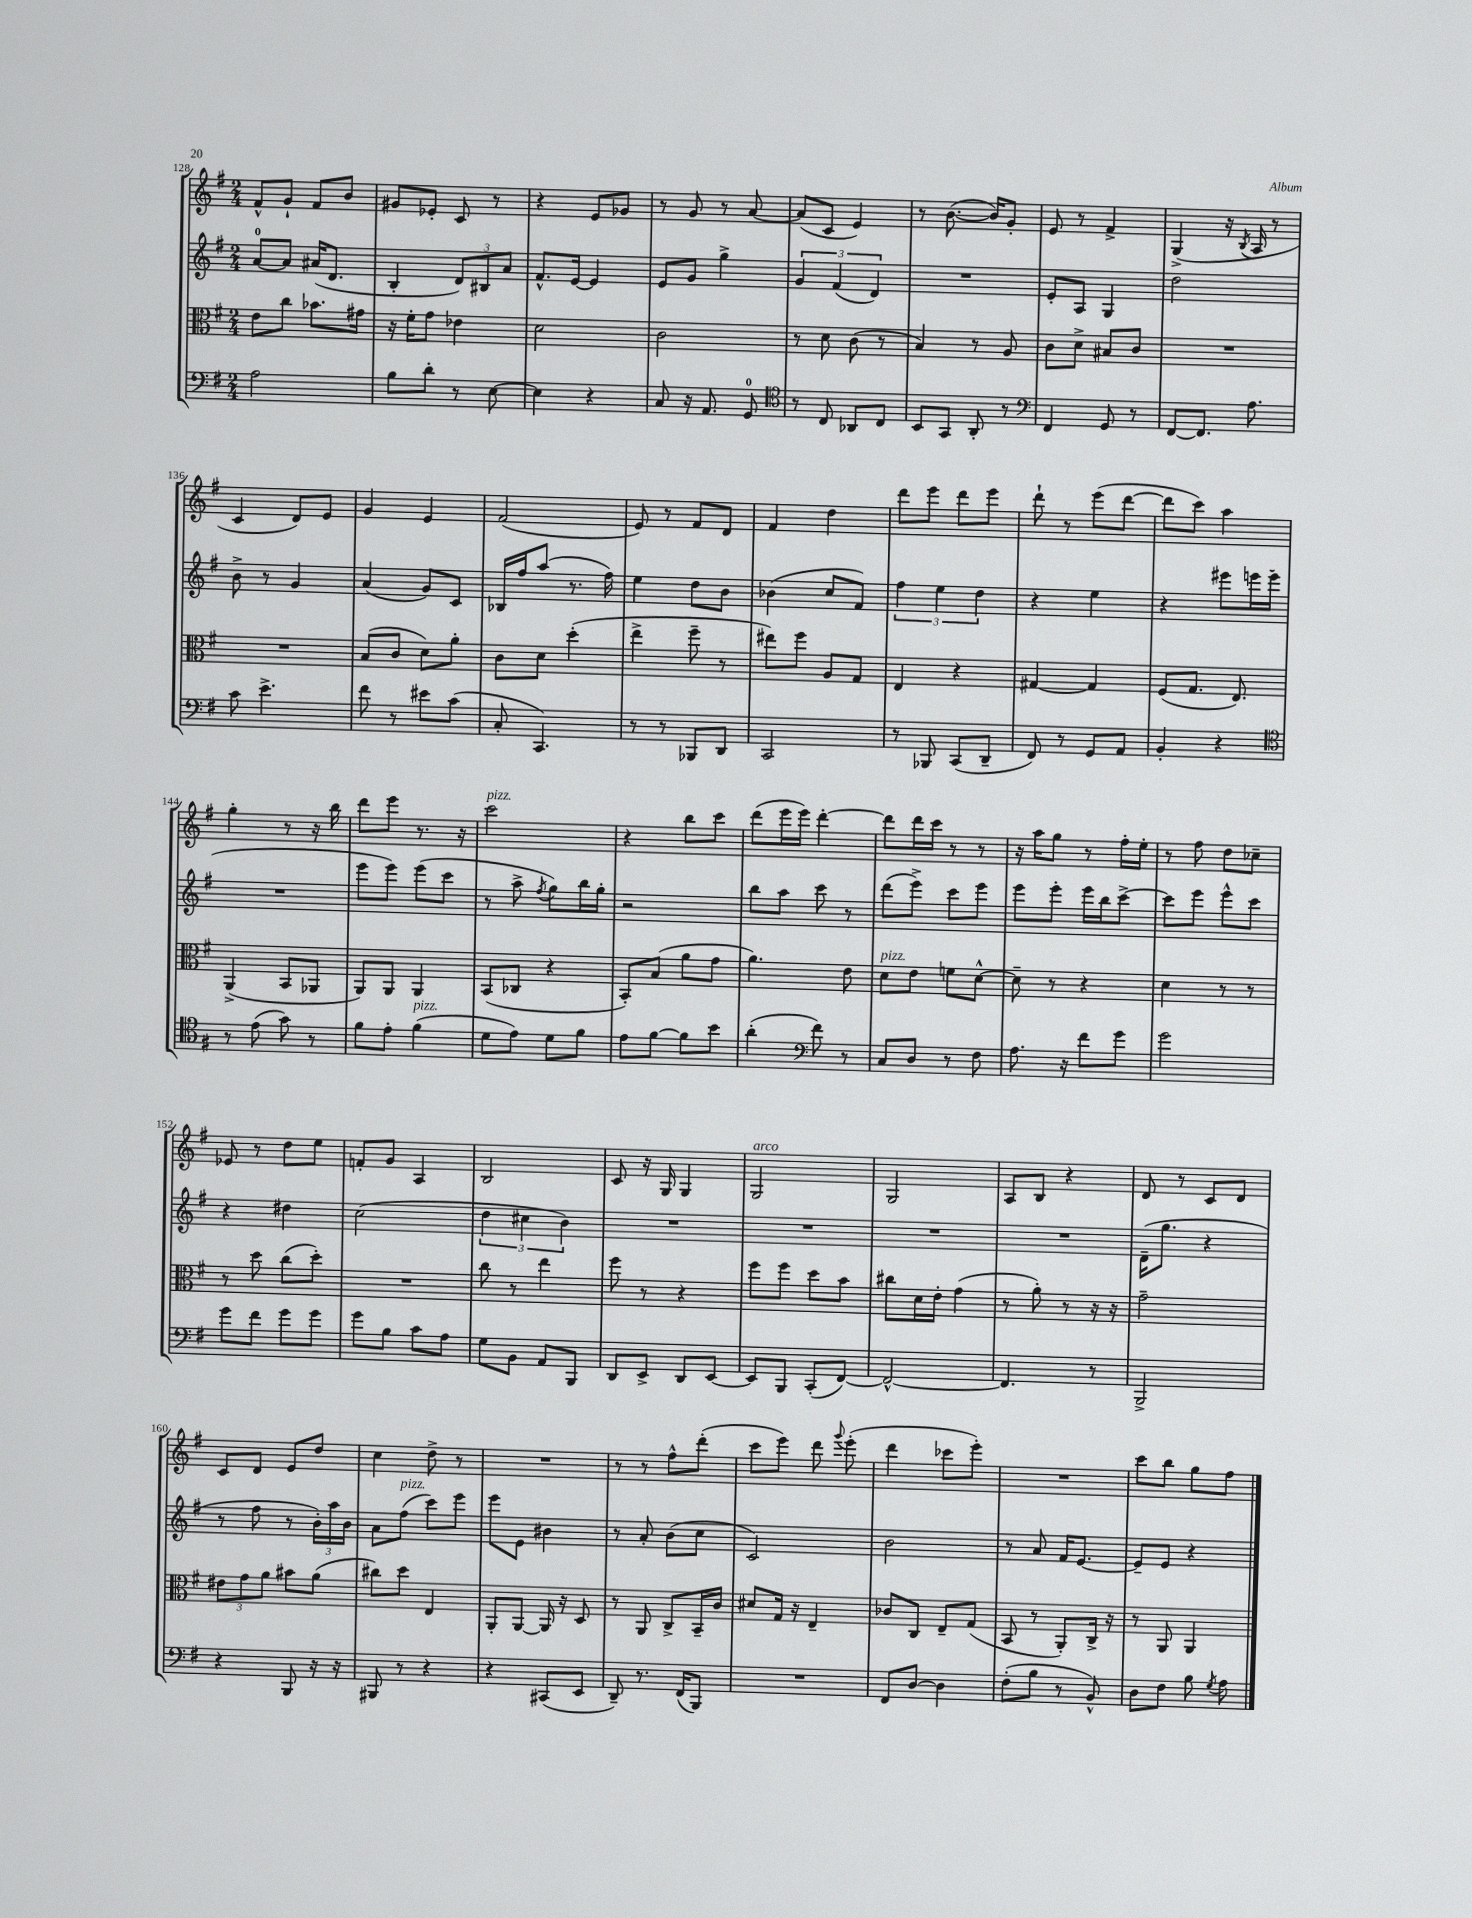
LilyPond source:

<<
\new StaffGroup <<
\new Staff = "s0" {
    \clef treble \key g \major \numericTimeSignature \time 2/4
    \autoBeamOff fis'8[-^ g'8]-! fis'8[ b'8] |
    gis'8[ ees'8]-. c'8 r8 |
    r4 e'8[ ges'8] |
    r8 g'8 r8 a'8~ |
    a'8[( c'8] e'4) |
    r8 b'8.~( b'16[) g'8]-. |
    e'8 r8 fis'4-> |
    g4->( r16 \acciaccatura { b8 } a16 r8 |
    c'4 d'8[) e'8] |
    g'4 e'4 |
    fis'2( |
    e'8) r8 fis'8[ d'8] |
    fis'4 d''4 |
    d'''8[ e'''8] d'''8[ e'''8] |
    d'''8-! r8 e'''8[( d'''8]~ |
    d'''8[ c'''8]) a''4 |
    g''4-. r8 r16 b''16 |
    d'''8[ e'''8] r8. r16 |
    c'''2^\markup { \italic "pizz." } |
    r4 b''8[ c'''8] |
    d'''8[( e'''16 e'''16]) d'''4~-. |
    d'''8[ d'''16 c'''16] r8 r8 |
    r16 a''16[ g''8] r8 fis''16[-. e''16]-. |
    r8 fis''8 d''8[ ces''8]-- |
    ees'8 r8 d''8[ e''8] |
    f'8[-. g'8] a4 |
    b2 |
    c'8 r16 g16 g4 |
    g2^\markup { \italic "arco" } |
    g2 |
    a8[ b8] r4 |
    d'8 r8 c'8[ d'8] |
    c'8[ d'8] e'8[ d''8] |
    c''4 d''8-> r8 |
    R2 |
    r8 r8 fis''8[-^ d'''8]-.( |
    c'''8[ e'''8]) d'''8 \appoggiatura { g'''8 } e'''8-.( |
    d'''4 ces'''8[ e'''8]-.) |
    R2 |
    c'''8[ b''8] g''8[ fis''8] \bar "|." |
}
\new Staff = "s1" {
    \clef treble \key g \major \numericTimeSignature \time 2/4
    \autoBeamOff a'8[-0~ a'8] ais'16[( d'8.] |
    b4-. \tuplet 3/2 { d'8[) bis8 a'8] } |
    fis'8.[-^ e'16]~ e'4 |
    e'8[ g'8] g''4-> |
    \tuplet 3/2 { g'4 fis'4( d'4) } |
    R2 |
    e'8[-. a8] g4 |
    d''2 |
    b'8-> r8 g'4 |
    a'4( g'8[) c'8] |
    bes16[ fis''16 a''8]( r8. fis''16) |
    e''4 d''8[ b'8] |
    bes'4( c''8[ fis'8]) |
    \tuplet 3/2 { fis''4 e''4 d''4 } |
    r4 e''4 |
    r4 eis'''8[ e'''16 e'''16]( |
    R2 |
    e'''8[ e'''8]) e'''8[( c'''8] |
    r8 a''8-> \acciaccatura { fis''8 } g''8[) b''16 g''16]-. |
    r2 |
    b''8[ a''8] c'''8 r8 |
    d'''8[( e'''8]->) c'''8[ e'''8] |
    e'''8[ e'''8]-. e'''16[ b''16 c'''8]~-> |
    c'''8[ e'''8] e'''8[-^ c'''8] |
    r4 dis''4 |
    c''2( |
    \tuplet 3/2 { d''4 cis''4 b'4) } |
    R2 |
    R2 |
    R2 |
    R2 |
    d'16[--( g''8.] r4 |
    r8 fis''8 r8 \tuplet 3/2 { b'16[-.) a''16 b'16] } |
    a'8[ fis''8]^\markup { \italic "pizz." }( c'''8[) e'''8] |
    e'''8[ e'8] bis'4 |
    r8 a'8-. b'8[( c''8] |
    c'2) |
    b'2 |
    r8 a'8 fis'16[ e'8.]~ |
    e'8[-- e'8] r4 \bar "|." |
}
\new Staff = "s2" {
    \clef alto \key g \major \numericTimeSignature \time 2/4
    \autoBeamOff e'8[ c''8] bes'8.[ gis'16] |
    r16 fis'16[-. g'8] ees'4 |
    d'2 |
    c'2 |
    r8 d'8 c'8( r8 |
    b4) r8 a8 |
    c'8[ d'8]-> bis8[ c'8] |
    R2 |
    R2 |
    b8[( c'8] d'8[) a'8]-. |
    c'8[ d'8] d''4-.( |
    e''4-> fis''8-- r8 |
    eis''8[) fis''8] a8[ g8] |
    e4 r4 |
    gis4~ gis4 |
    fis8[( g8.] e8.) |
    a,4->( b,8[ aes,8] |
    a,8[) a,8] a,4 |
    b,8[( ces8] r4 |
    b,8[-.) b8]( a'8[ g'8] |
    a'4.) e'8 |
    d'8[^\markup { \italic "pizz." } e'8] f'8[ d'8]~-^ |
    d'8-- r8 r4 |
    d'4 r8 r8 |
    r8 d''8 c''8[( d''8]-.) |
    R2 |
    c''8 r8 e''4 |
    fis''8 r8 r4 |
    fis''8[ fis''8] d''8[ b'8] |
    cis''8[ d'16 e'16]-. g'4( |
    r8 a'8-.) r8 r16 r16 |
    g'2-- |
    \tuplet 3/2 { eis'8[ g'8 a'8] } bis'8[ a'8]( |
    cis''8[) d''8] e4 |
    a,8[-. a,8]~ a,16 r16 d8 |
    r8 a,8 c8[-> b,16-- c'16] |
    dis'8[ g16] r16 e4-- |
    ces'8[ c8] e8[-- g8]( |
    b,8 r8 a,8[-.) c16]-> r16 |
    r8 a,8 a,4 \bar "|." |
}
\new Staff = "s3" {
    \clef bass \key g \major \numericTimeSignature \time 2/4
    \autoBeamOff a2 |
    b8[ d'8]-. r8 e8~ |
    e4 r4 |
    c8 r16 a,8. g,8-0 |
    \clef tenor r8 c8 aes,8[ c8] |
    b,8[ g,8] a,8-. r8 |
    \clef bass fis,4 g,8 r8 |
    fis,8[~ fis,8.] a8. |
    c'8 e'4.-> |
    fis'8 r8 eis'8[ c'8]( |
    c8-. c,4.) |
    r8 r8 bes,,8[ d,8] |
    c,2 |
    r8 bes,,8 c,8[( d,8]-- |
    fis,8) r8 g,8[ a,8] |
    b,4-. r4 |
    \clef tenor r8 e'8( g'8) r8 |
    fis'8[ e'8]-. fis'4^\markup { \italic "pizz." }( |
    d'8[ e'8]) d'8[ fis'8] |
    e'8[ fis'8]~ fis'8[ b'8] |
    a'4-.( \clef bass fis'8) r8 |
    c8[ d8] r8 fis8 |
    a8. r16 fis'8[ g'8] |
    g'2 |
    g'8[ fis'8] g'8[ g'8] |
    g'8[ b8] c'8[ a8] |
    g8[ b,8] a,8[ b,,8] |
    d,8[ e,8]-> d,8[ e,8]~ |
    e,8[ b,,8] c,8[-.( fis,8]~) |
    fis,2~-^ |
    fis,4. r8 |
    b,,2-> |
    r4 b,,8 r16 r16 |
    bis,,8 r8 r4 |
    r4 cis,8[( e,8] |
    d,8--) r8. fis,16[( b,,8]) |
    R2 |
    fis,8[ d8]~ d4 |
    fis8[-.( b8] r8 b,8-^) |
    d8[ fis8] b8 \acciaccatura { g8 } a8 \bar "|." |
}
>>
>>
\layout { \context { \Score currentBarNumber = #128 } }
